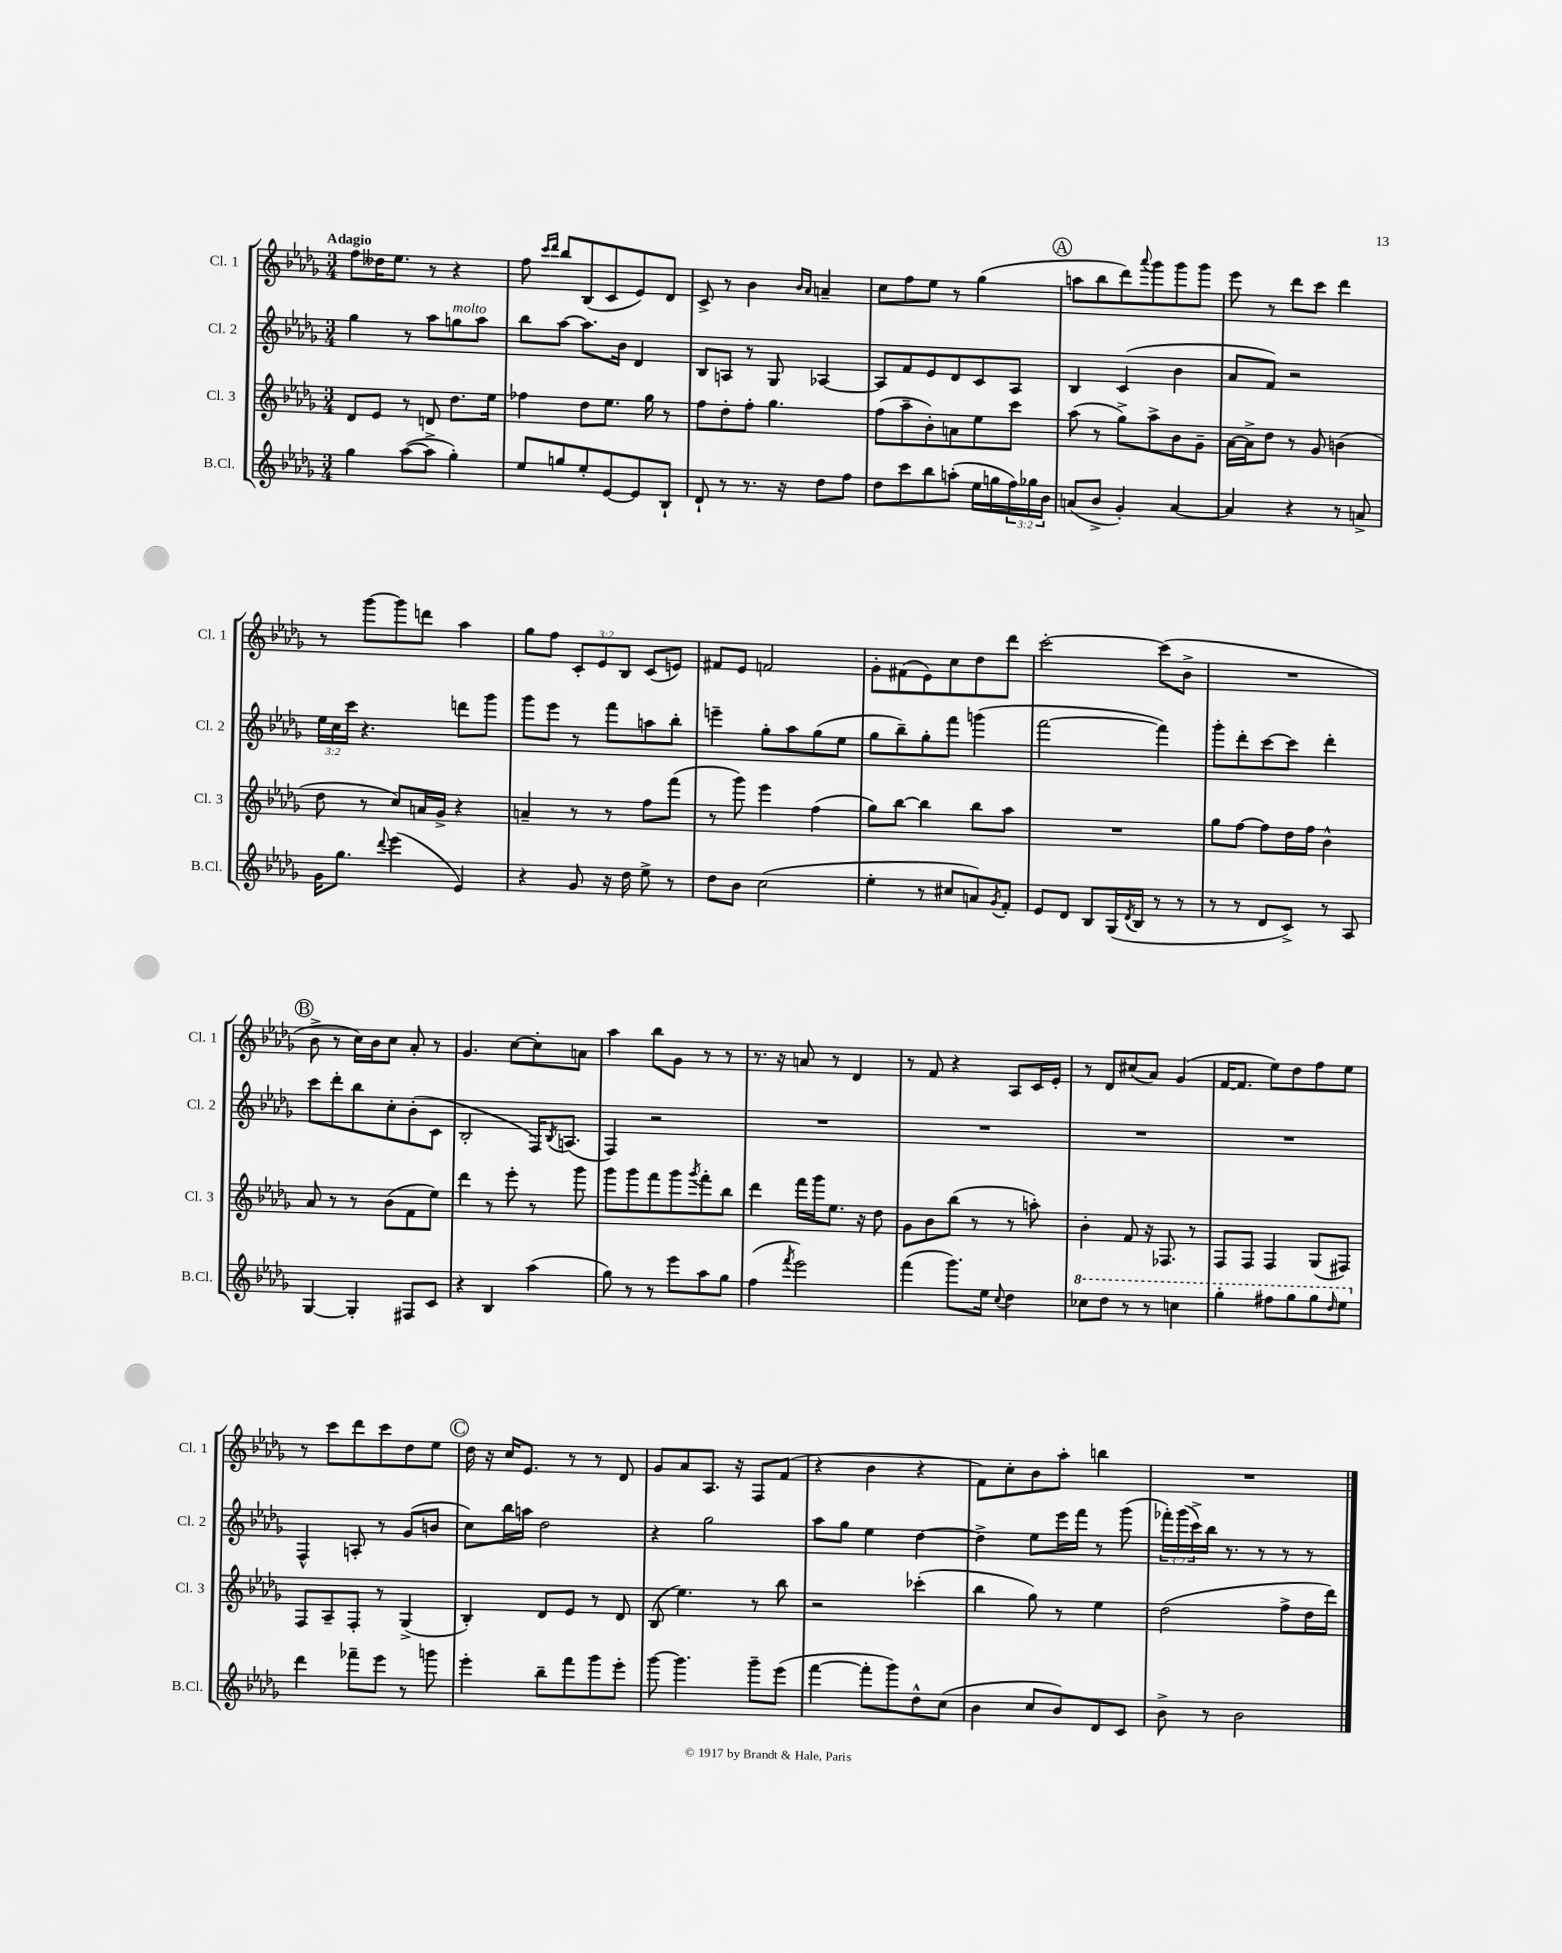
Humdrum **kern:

**kern	**kern	**kern	**kern
*part4	*part3	*part2	*part1
*staff4	*staff3	*staff2	*staff1
*I"B.Cl.	*I"Cl. 3	*I"Cl. 2	*I"Cl. 1
*I'B.Cl.	*I'Cl. 3	*I'Cl. 2	*I'Cl. 1
*clefG2	*clefG2	*clefG2	*clefG2
*k[b-e-a-d-g-]	*k[b-e-a-d-g-]	*k[b-e-a-d-g-]	*k[b-e-a-d-g-]
*M3/4	*M3/4	*M3/4	*M3/4
=1	=1	=1	=1
!	!	!	!LO:TX:a:B:t=Adagio
4gg-\	8d-/L	4gg-\	8ff\L
.	8e-/J	.	16dd--X\K
.	.	.	8.ee-\J
([8aa-\L	8r	8r	.
8aa-^\J]	8dn/	8aa-\L	8r
!	!	!LO:TX:a:i:t=molto	!
4gg-'\)	8.dd-\L	8ggn\	4r
.	.	8aa-\J	.
.	16ee-\Jk	.	.
=2	=2	=2	=2
8ee-/L	4ff-X\	8bb-\L	8ff\
.	.	.	16qqccc/LL
.	.	.	16qqddd-/JJ
8ggn/	.	[8aa-\J	8bb-/L
8ee-'/	8dd-\L	8.aa-\L]	(8B-/
[8e-/	8.ee-\J	.	8c/
.	.	16b-\Jk	.
8e-/]	.	4d-/	8e-/)
.	16gg-\	.	.
8B-`/J	8r	.	8d-/J
=3	=3	=3	=3
8d-`/	8ff\L	8B-/L	8c^/
8r	8dd-'\	8An/J	8r
8.r	8ff'\J	8r	4b-\
.	4.gg-\	8G-/	.
16r	.	.	.
.	.	.	16qqb-/LL
.	.	.	16qqa-/JJ
8dd-\L	.	[4A-X/	4an~/
8ff\J	.	.	.
=4	=4	=4	=4
8dd-\L	(8ff\L	8A-/L]	8cc\L
8ccc\	8aa-~\	8f/	8ff\
8bb-\	8b-'\)	8e-/	8ee-\J
(8aan'\J	8an\	8d-/	8r
16ee-\LL	8ee-\	8c/	(4gg-\
16ggn\	.	.	.
24ff\)	8ccc\J	8A-/J	.
24gg-X\	.	.	.
24b-\JJ	.	.	.
!!LO:REH:place=s1:t=A
=5	=5	=5	=5
(8an/L	(8aa-\	4B-/	8aan\L
8b-^/J	8r	.	8bb-\
4g-'/)	8gg-^\L)	(4c/	8ddd-\)
.	.	.	8qqaaa-/
.	8aa-^\	.	8ggg-\
[4a/	8b-\	4b-\	8ggg-\
.	8g-~\J	.	8ggg-\J
=6	=6	=6	=6
4a/]	[16a-\LL	8a-/L	8eee-\
.	16a-^\J]	.	.
.	8dd-\J	8f/J)	8r
4r	8r	2r	8ddd-\L
.	8g-/	.	8ccc\J
8r	(4bn\	.	4ddd-\
8an^/	.	.	.
!!LO:LB:g=z
=7	=7	=7	=7
16g-\KL	8dd-\	24ee-\LL	8r
.	.	24cc\	.
8.gg-\J	.	.	.
.	.	24ccc\JJ	.
.	8r	4.r	[8ggg-\L
8qqddd-/	.	.	.
(4eee-\	8cc/L)	.	8ggg-\]
.	16an/L	.	8dddn\J
.	16g-^/JJ	.	.
4e-/)	4r	8dddn\L	4aa-\
.	.	8ggg-\J	.
=8	=8	=8	=8
4r	4an~/	8ggg-\L	8gg-\L
.	.	8eee-\J	8ff\J
8g-/	8r	8r	12c'/L
.	.	.	12e-/
16r	8r	8fff\L	.
.	.	.	12B-/J
16dd-\	.	.	.
8ee-^\	8ff\L	8aan\	(8c/L
8r	(8fff\J	8bb-'\J	8en/J)
=9	=9	=9	=9
8dd-\L	8r	4eeen~\	8f#X/L
8b-\J	8ggg-\)	.	8e-/J
(2cc\	4eee-\	8gg-'\L	2fn/
.	.	8aa-\	.
.	(4ff\	(8gg-\	.
.	.	8ee-\J	.
=10	=10	=10	=10
4ee-'\	8gg-\L)	8gg-\L	8g-'\L
.	[8bb-\J	8bb-~\)	(8f#X\
8r	4bb-\]	8gg-'\	8e-\)
8cc#X/L	.	8fff\J	8cc\
8an/)	8bb-\L	(4gggn\	8dd-\
8qg-/	.	.	.
8f'/J	8aa-\J	.	8ddd-\J
=11	=11	=11	=11
8e-/L	2.r	[2fff\	[2ccc'\
8d-/J	.	.	.
8B-/L	.	.	.
(16G-/L	.	.	.
8qd-/	.	.	.
16B-/JJ	.	.	.
8r	.	4fff\])	(8ccc\L]
8r	.	.	8b-^\J
=12	=12	=12	=12
8r	8gg-\L	8ggg-'\L	2.r
8r	[8ff\J	8ddd-'\	.
8d-/L	8ff\L]	[8ccc\	.
8c^/J)	16dd-\L	8ccc\J]	.
.	16ff\JJ	.	.
8r	4b-^^\	4ddd-'\	.
8A-/	.	.	.
!!LO:LB:g=z
!!LO:REH:place=s1:t=B
=13	=13	=13	=13
[4G-/	8a-/	8ccc\L	8b-^\
.	8r	8ddd-'\	8r
4G-'/]	8r	8bb-\	16cc\LL)
.	.	.	16b-\J
.	(8b-\L	8cc'\	8cc\J
8F#X/L	8f\	(8b-'\	8a-'/
8c/J	8ee-\J)	8c\J	8r
=14	=14	=14	=14
4r	4ddd-\	2B-'/	4.g-/
4B-/	8r	.	.
.	8eee-'\	.	[8cc\L
(4aa-\	8r	16F/KL)	8cc'\]
.	.	8qB-/	.
.	.	(8.An/J	.
.	8ggg-\	.	8an\J
=15	=15	=15	=15
8gg-\)	8ggg-\L	4F/)	4aa-\
8r	8ggg-\	.	.
8r	8fff\	2r	8bb-\L
8eee-\L	8ggg-\	.	8g-\J
.	8qggg-/	.	.
8aa-\	8fff'\	.	8r
8gg-\J	8bb-\J	.	8r
=16	=16	=16	=16
(4ff\	4ddd-\	2.r	8.r
.	.	.	16r
8qfff/	.	.	.
2eee-\)	16fff\LL	.	8an/
.	16ggg-\J	.	.
.	8.ee-\J	.	8r
.	.	.	4d-/
.	16r	.	.
.	8dd-\	.	.
=17	=17	=17	=17
(4fff\	8g-\L	2.r	8r
.	8b-\	.	8f/
8.ggg-\L)	(8bb-\J	.	4r
.	8r	.	.
16ee-\Jk	.	.	.
8qqcc/	.	.	.
4dd-\	8r	.	8A-/L
.	8aan'\)	.	16c/L
.	.	.	16e-'/JJ
=18	=18	=18	=18
*8va	*	*	*
8ccc-X\L	4b-'\	2.r	8r
8ddd-\J	.	.	8d-/L
8r	8f/	.	(8cc#X/
8r	16r	.	8a-/J)
.	8.F-X/	.	.
4cccn\	.	.	(4g-/
.	8r	.	.
=19	=19	=19	=19
4ggg-'\	8F/L	2.r	[16f/KL
.	.	.	8.f/J]
.	8F/J	.	.
8fff#X\L	4F/	.	8ee-\L)
8ggg-\	.	.	8dd-\
8ggg-\	(8G-/L	.	8ff\
16qqddd-/	.	.	.
8eee-\J	8F#X/J)	.	8ee-\J
!!LO:LB:g=z
=20	=20	=20	=20
*X8va	*	*	*
4ddd-\	8F/L	4F^^/	8r
.	8A-~/	.	8ccc\L
8fff-X~\L	8F'/J	8An'/	8ddd-\
8eee-\J	8r	8r	8ccc\
8r	(4G-^/	(8g-/L	8dd-\
8gggn\	.	8bn/J	8ee-\J
!!LO:REH:place=s1:t=C
=21	=21	=21	=21
4eee-'\	4B-'/)	8cc\L)	16dd-\
.	.	.	16r
.	.	16bb-\L	16cc/KL
.	.	16aan\JJ	8.e-/J
8bb-~\L	8d-/L	2dd-\	.
8fff\	8e-/J	.	8r
8ggg-\	8r	.	8r
8eee-'\J	8d-/	.	8d-/
=22	=22	=22	=22
[8ggg-\	(8B-/	4r	8g-/L
4.ggg-\]	4.ee-\)	.	8a-/
.	.	2gg-\	8.A-/J
.	.	.	16r
8ggg-~\L	8r	.	8F/L
(8eee-\J	8bb-\	.	(8f/J
=23	=23	=23	=23
[4fff\	2r	8aa-\L	4r
.	.	8gg-\J	.
8fff'\L]	.	4ee-\	4b-\
8ggg-\)	.	.	.
8dd-^^\	(4ccc-X'\	[4dd-\	4r
(8cc\J	.	.	.
=24	=24	=24	=24
4b-\	4bb-\	4dd-^\]	8f\L)
.	.	.	8cc'\
8cc/L	8gg-\)	8ee-\L	8b-\
8b-/)	8r	16eee-\L	8aa-'\J
.	.	16fff\JJ	.
8d-/	4ee-\	8r	4bbn\
8c/J	.	(8ggg-\	.
=25	=25	=25	=25
8b-^\	(2dd-\	24fff-X'\LL)	2.r
.	.	(24ggg-\	.
.	.	24ccc^\)	.
8r	.	16bb-\JJ	.
.	.	8.r	.
2b-\	.	.	.
.	.	8r	.
.	8ff^\L	8r	.
.	16dd-\L	8r	.
.	16ddd-\JJ)	.	.
==	==	==	==
*-	*-	*-	*-
